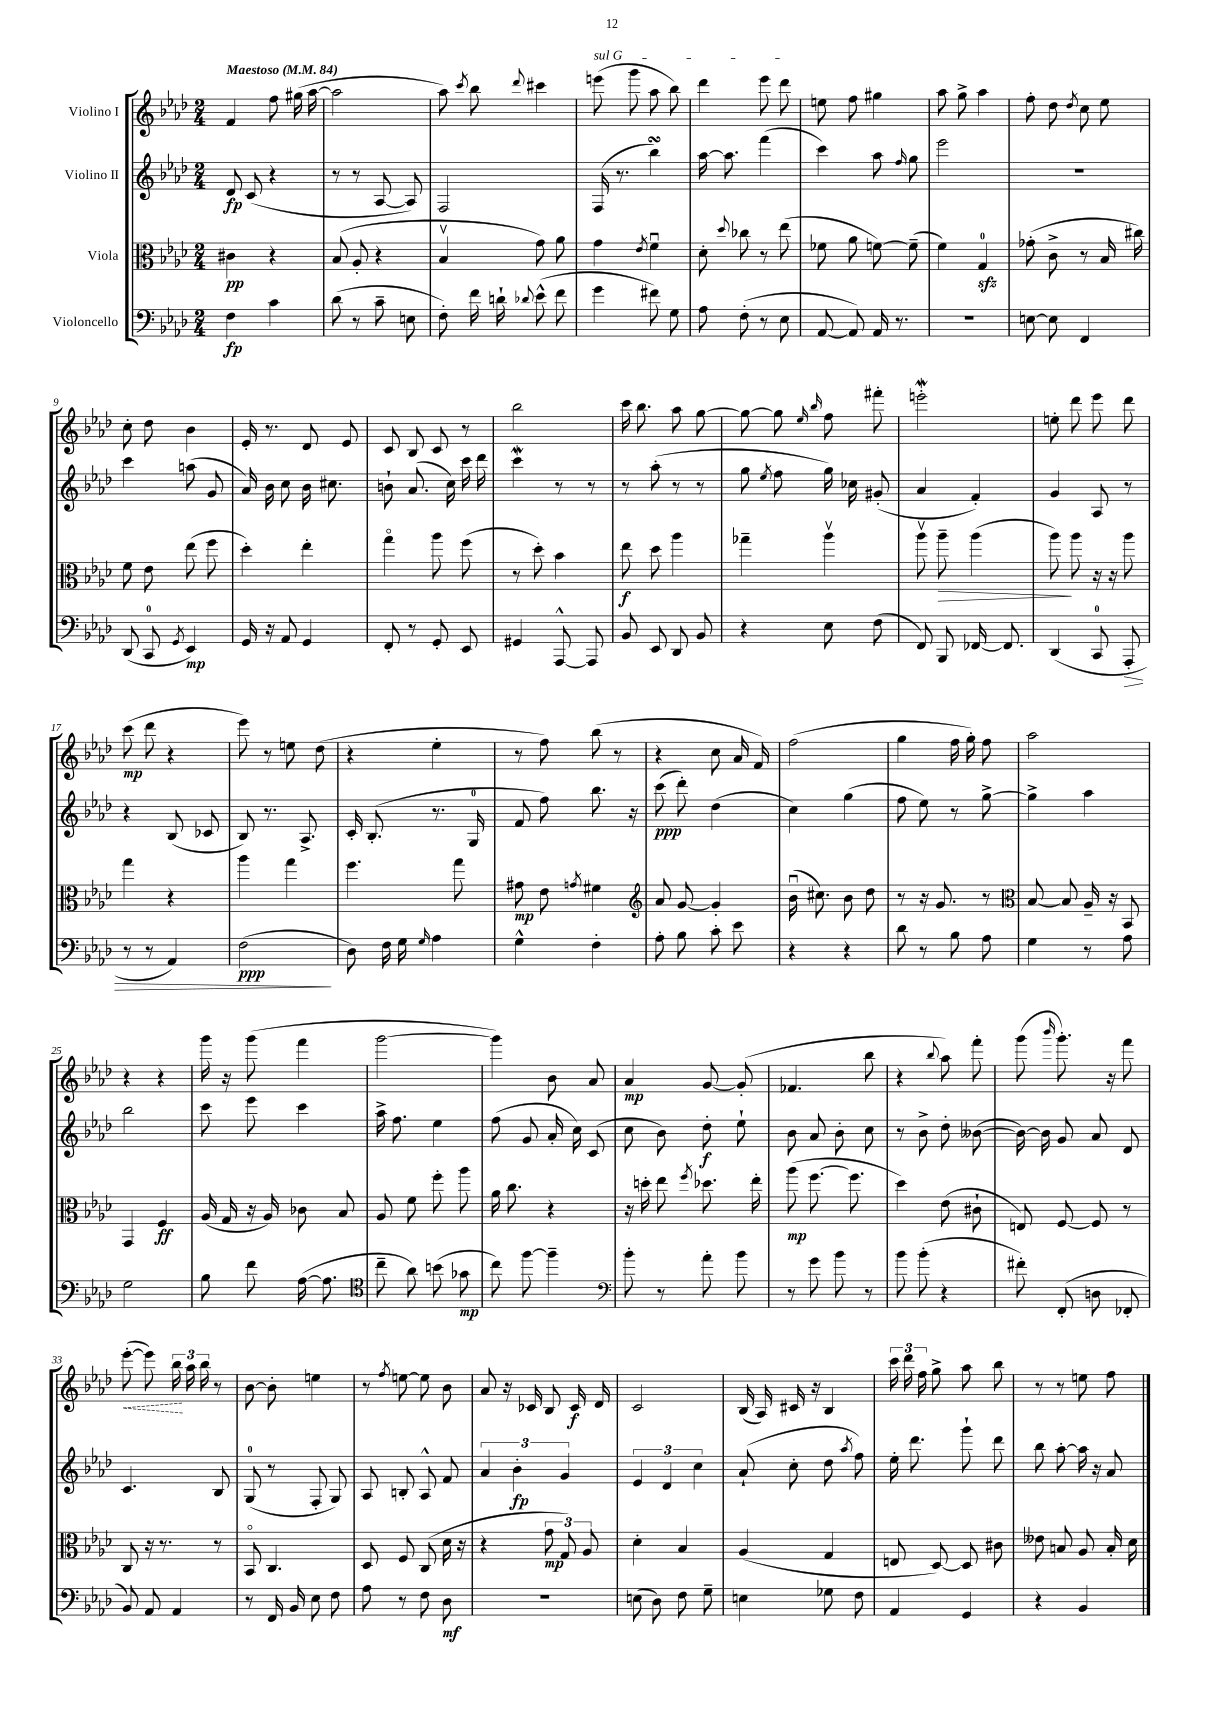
<<
\new StaffGroup <<
\new Staff = "s0" \with { instrumentName = "Violino I" } {
    \clef treble \key aes \major \numericTimeSignature \time 2/4 \tempo "Maestoso" 4 = 84
    \autoBeamOff f'4 f''8 gis''16( aes''16~ |
    aes''2 |
    aes''8) \acciaccatura { c'''8 } bes''8 \appoggiatura { des'''8 } cis'''4 |
    \once \override TextSpanner.bound-details.left.text = \markup { \italic "sul G" } e'''8\startTextSpan( g'''8 aes''8 bes''8) |
    des'''4 ees'''8 des'''8\stopTextSpan |
    e''8 f''8 gis''4 |
    aes''8 g''8-> aes''4 |
    f''8-. des''8 \acciaccatura { des''8 } c''8 ees''8 |
    c''8-. des''8 bes'4 |
    ees'16-. r8. des'8 ees'8 |
    c'8 bes8 c'8 r8 |
    bes''2 |
    c'''16 bes''8. aes''8 g''8~ |
    g''8~ g''8 \grace { ees''16 bes''16 } f''8 fis'''8-. |
    e'''2-.\mordent |
    e''8-. des'''8 ees'''8 des'''8 |
    c'''8\mp( des'''8 r4 |
    ees'''8) r8 e''8 des''8( |
    r4 ees''4-. |
    r8 f''8) bes''8( r8 |
    r4 c''8 aes'16 f'16) |
    f''2( |
    g''4 f''16 g''16-.) f''8 |
    aes''2 |
    r4 r4 |
    g'''16 r16 g'''8( f'''4 |
    g'''2~ |
    g'''4) bes'8 aes'8 |
    aes'4\mp g'8~ g'8-.( |
    fes'4. bes''8 |
    r4 \appoggiatura { bes''8 } aes''8) f'''8-. |
    g'''8( \grace { bes'''16 } g'''8.-.) r16 f'''8 |
    \once \override Hairpin.style = #'dashed-line ees'''8~-.\<( ees'''8) \tuplet 3/2 { bes''16\! aes''16 bes''16 } r8 |
    bes'8~ bes'8-. e''4 |
    r8 \acciaccatura { f''8 } e''8~ e''8 bes'8 |
    aes'8 r16 ces'16 bes8 ces'16\f des'16 |
    c'2 |
    bes16( aes16) cis'16 r16 bes4 |
    \tuplet 3/2 { c'''16 des'''16 f''16 } g''8-> aes''8 bes''8 |
    r8 r8 e''8 f''8 \bar "|." |
}
\new Staff = "s1" \with { instrumentName = "Violino II" } {
    \clef treble \key aes \major \numericTimeSignature \time 2/4
    \autoBeamOff des'8\fp c'8( r4 |
    r8 r8 aes8~ aes8) |
    f2 |
    f16( r8. bes''4\turn) |
    aes''16~ aes''8. f'''4( |
    c'''4) aes''8 \grace { f''16 } g''8 |
    ees'''2 |
    R2 |
    c'''4 a''8( g'8 |
    aes'16) bes'16 c''8 bes'16 cis''8. |
    b'8-! aes'8.( c''16) c'''16 des'''16 |
    c'''4\mordent r8 r8 |
    r8 aes''8-.( r8 r8 |
    g''8 \acciaccatura { ees''8 } f''8 g''16) ces''16 gis'8-.( |
    aes'4 f'4-.) |
    g'4 aes8 r8 |
    r4 bes8( ces'8 |
    bes8) r8. aes8.-> |
    c'16-. bes8.-.( r8. g16-0 |
    f'8 f''8) bes''8. r16 |
    c'''8\ppp( des'''8-.) des''4( |
    c''4) g''4( |
    f''8 ees''8) r8 g''8~-> |
    g''4-> aes''4 |
    bes''2 |
    c'''8 ees'''8 c'''4 |
    aes''16-> f''8. ees''4 |
    f''8( g'8 aes'16-. c''16) c'8( |
    c''8 bes'8) des''8-.\f ees''8-! |
    bes'8 aes'8 bes'8-. c''8 |
    r8 bes'8-> des''8-. beses'8~( |
    beses'16~) beses'16 g'8 aes'8 des'8 |
    c'4. bes8 |
    g8-0( r8 f8-. g8) |
    aes8 b8-. aes8-^ f'8 |
    \tuplet 3/2 { aes'4 bes'4-.\fp g'4 } |
    \tuplet 3/2 { ees'4 des'4 c''4 } |
    aes'8-!( c''8-. des''8 \acciaccatura { aes''8 } f''8) |
    ees''16-. des'''8. g'''8-! des'''8 |
    bes''8 aes''8~-. aes''16 r16 aes'8 \bar "|." |
}
\new Staff = "s2" \with { instrumentName = "Viola" } {
    \clef alto \key aes \major \numericTimeSignature \time 2/4
    \autoBeamOff cis'4\pp r4 |
    bes8( aes8-. r4 |
    bes4\upbow g'8) aes'8 |
    g'4 \acciaccatura { ees'8 } f'4\downbow |
    des'8-. \appoggiatura { des''8 } ces''8 r8 ees''8( |
    fes'8 aes'8 f'8~) f'8--( |
    f'4) g4-0\sfz |
    ges'8-.( c'8-> r8 bes16 cis''16) |
    f'8 ees'8 ees''8( f''8 |
    des''4-.) ees''4-. |
    g''4\flageolet aes''8 f''8( |
    r8 des''8-.) bes'4 |
    ees''8\f des''8 aes''4 |
    ges''4-- aes''4\upbow |
    aes''8\upbow aes''8--\> aes''4( |
    aes''8\!) aes''8 r16 r16 aes''8 |
    g''4 r4 |
    aes''4 g''4 |
    f''4. g''8 |
    gis'8\mp ees'8 \acciaccatura { g'8 } fis'4 |
    \clef treble aes'8 g'8~ g'4-. |
    bes'16\downbow( cis''8.) bes'8 des''8 |
    r8 r16 g'8. r8 |
    \clef alto bes8~ bes8 aes16-- r16 bes,8 |
    g,4 f4\ff |
    aes16( g16 r16 aes16) ces'8 bes8 |
    aes8 f'8 f''8-. aes''8 |
    aes'16 c''8. r4 |
    r16 d''16-. ees''8 \acciaccatura { f''8 } des''8. ees''16-. |
    aes''8\mp( f''8.~ f''8. |
    des''4) ees'8( cis'8-! |
    e8) f8~ f8 r8 |
    c8 r16 r8. r8 |
    bes,8\flageolet c4. |
    des8 f8 c8( des'16 r16 |
    r4 \tuplet 3/2 { g'8\mp g8) aes8 } |
    des'4-. bes4 |
    aes4( g4 |
    e8 des8~) des8 cis'8 |
    eeses'8 b8 aes8 b16-. des'16 \bar "|." |
}
\new Staff = "s3" \with { instrumentName = "Violoncello" } {
    \clef bass \key aes \major \numericTimeSignature \time 2/4
    \autoBeamOff f4\fp c'4 |
    des'8( r8 c'8-- e8 |
    f8-.) f'16 d'16-! \appoggiatura { des'8 } ees'8-^( f'8 |
    g'4 fis'8) g8 |
    aes8 f8-.( r8 ees8 |
    aes,8~ aes,8) aes,16 r8. |
    R2 |
    e8~ e8 f,4 |
    des,8( c,8-0 \acciaccatura { g,8 } ees,4\mp) |
    g,16 r16 aes,8 g,4 |
    f,8-. r8 g,8-. ees,8 |
    gis,4 aes,,8~-^ aes,,8 |
    bes,8 ees,8 des,8 bes,8 |
    r4 ees8 f8( |
    f,8) bes,,8 fes,16~ fes,8. |
    des,4( c,8-0 aes,,8-.\> |
    r8 r8 aes,4) |
    f2\ppp\!( |
    des8) f16 g16 \grace { g16 } aes4 |
    g4-^ f4-. |
    aes8-. bes8 c'8-. ees'8 |
    r4 r4 |
    des'8 r8 bes8 aes8 |
    g4 r8 aes8 |
    g2 |
    bes8 f'8 aes16~( aes8. |
    \clef tenor c''8-- aes'8) b'8( ges'8\mp |
    c''8) f''8~ f''4-- |
    \clef bass bes'8-. r8 aes'8-. bes'8 |
    r8 g'8 bes'8 r8 |
    bes'8 bes'8-.( r4 |
    fis'8-.) f,8-.( d8 fes,8-. |
    bes,8) aes,8 aes,4 |
    r8 f,16 bes,16 ees8 f8 |
    aes8 r8 f8 des8\mf |
    r2 |
    e8( des8) f8 g8-- |
    e4 ges8 f8 |
    aes,4 g,4 |
    r4 bes,4 \bar "|." |
}
>>
>>
